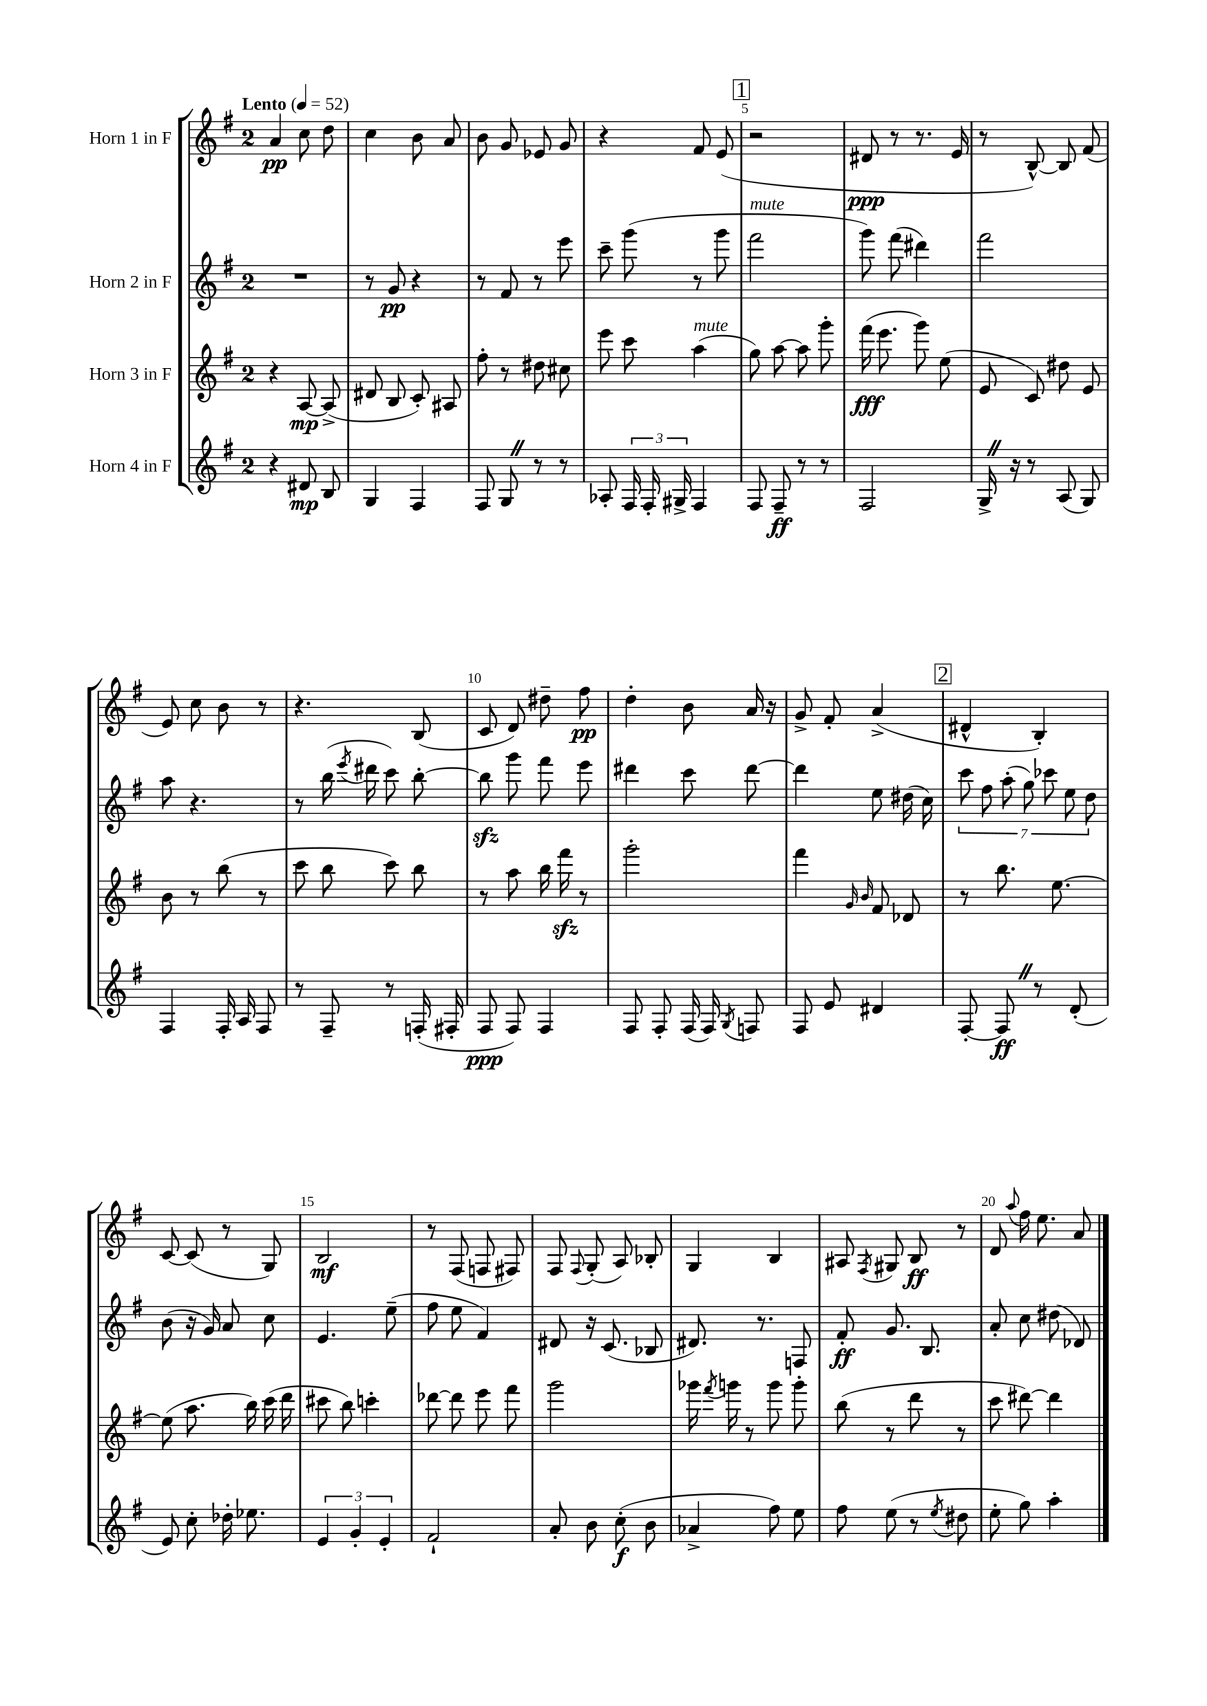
<<
\new StaffGroup <<
\new Staff = "s0" \with { instrumentName = "Horn 1 in F" } {
    \clef treble \key g \major \once \override Staff.TimeSignature.style = #'single-digit \time 2/4 \tempo "Lento" 4 = 52
    \autoBeamOff a'4\pp c''8 d''8 |
    c''4 b'8 a'8 |
    b'8 g'8 ees'8 g'8 |
    r4 fis'8 e'8( |
    \mark \markup { \box "1" } r2 |
    dis'8\ppp r8 r8. e'16 |
    r8 b8~-^) b8 fis'8( |
    e'8) c''8 b'8 r8 |
    r4. b8( |
    c'8 d'8) dis''8-- fis''8\pp |
    d''4-. b'8 a'16 r16 |
    g'8-> fis'8-. a'4->( |
    \mark \markup { \box "2" } dis'4-^ b4-.) |
    c'8~ c'8( r8 g8) |
    b2\mf |
    r8 fis8( f8 fis8) |
    fis8 \appoggiatura { fis8 } g8-.( a8) bes8-. |
    g4 b4 |
    ais8 \acciaccatura { fis8 } gis8 b8\ff r8 |
    d'8 \appoggiatura { a''8 } fis''16 e''8. a'8 \bar "|." |
}
\new Staff = "s1" \with { instrumentName = "Horn 2 in F" } {
    \clef treble \key g \major \once \override Staff.TimeSignature.style = #'single-digit \time 2/4
    \autoBeamOff R2 |
    r8 g'8\pp r4 |
    r8 fis'8 r8 e'''8 |
    c'''8-- g'''8( r8 g'''8 |
    \mark \markup { \box "1" } fis'''2^\markup { \italic "mute" } |
    g'''8) fis'''8( dis'''4) |
    fis'''2 |
    a''8 r4. |
    r8 b''16( \acciaccatura { e'''8 } dis'''16 c'''8) b''8~-. |
    b''8\sfz g'''8 fis'''8 e'''8 |
    dis'''4 c'''8 dis'''8~ |
    dis'''4 e''8 dis''16( c''16) |
    \mark \markup { \box "2" } \tuplet 7/4 { c'''8 fis''8 a''8-.( g''8) ces'''8 e''8 d''8 } |
    b'8( r16 g'16) a'8 c''8 |
    e'4. e''8--( |
    fis''8 e''8 fis'4) |
    dis'8 r16 c'8.( bes8 |
    dis'8.) r8. f8 |
    fis'8-.\ff g'8. b8. |
    a'8-. c''8 dis''8( des'8) \bar "|." |
}
\new Staff = "s2" \with { instrumentName = "Horn 3 in F" } {
    \clef treble \key g \major \once \override Staff.TimeSignature.style = #'single-digit \time 2/4
    \autoBeamOff r4 a8~\mp a8->( |
    dis'8 b8 c'8-.) ais8 |
    fis''8-. r8 dis''8 cis''8 |
    e'''8 c'''8 a''4^\markup { \italic "mute" }( |
    \mark \markup { \box "1" } g''8) a''8~ a''8 g'''8-. |
    fis'''16\fff( e'''8. g'''8) e''8( |
    e'8 c'8) dis''8 e'8 |
    b'8 r8 b''8( r8 |
    c'''8 b''8 c'''8) b''8 |
    r8 a''8 b''16 fis'''16\sfz r8 |
    g'''2-. |
    fis'''4 \grace { g'16 b'16 } fis'8 des'8 |
    \mark \markup { \box "2" } r8 b''8. e''8.~ |
    e''8( a''8. b''16) c'''16( d'''16 |
    cis'''8 b''8) c'''4-. |
    des'''8~ des'''8 e'''8 fis'''8 |
    g'''2 |
    ges'''16 \acciaccatura { fis'''8 } g'''16 r8 g'''8 g'''8-. |
    b''8( r8 d'''8 r8 |
    c'''8 dis'''8~) dis'''4 \bar "|." |
}
\new Staff = "s3" \with { instrumentName = "Horn 4 in F" } {
    \clef treble \key g \major \once \override Staff.TimeSignature.style = #'single-digit \time 2/4
    \autoBeamOff r4 dis'8\mp b8 |
    g4 fis4 |
    fis8 g8 \once \override BreathingSign.text = \markup { \musicglyph "scripts.caesura.straight" } \breathe r8 r8 |
    aes8-. \tuplet 3/2 { fis16 fis16-. gis16-> } fis4 |
    \mark \markup { \box "1" } fis8 fis8--\ff r8 r8 |
    fis2 |
    g16-> \once \override BreathingSign.text = \markup { \musicglyph "scripts.caesura.straight" } \breathe r16 r8 a8( g8) |
    fis4 fis16-. a16 fis8 |
    r8 fis8-- r8 f16-.( fis16-. |
    fis8\ppp fis8) fis4 |
    fis8 fis8-. fis16( fis16) \acciaccatura { g8 } f8 |
    fis8 e'8 dis'4 |
    \mark \markup { \box "2" } fis8~-. fis8\ff \once \override BreathingSign.text = \markup { \musicglyph "scripts.caesura.straight" } \breathe r8 d'8-.( |
    e'8) c''8-. des''16-. ees''8. |
    \tuplet 3/2 { e'4 g'4-. e'4-. } |
    fis'2-! |
    a'8-. b'8 c''8-.\f( b'8 |
    aes'4-> fis''8) e''8 |
    fis''8 e''8( r8 \acciaccatura { e''8 } dis''8 |
    e''8-. g''8) a''4-. \bar "|." |
}
>>
>>
\layout { \context { \Score \override BarNumber.break-visibility = ##(#f #t #t) barNumberVisibility = #(every-nth-bar-number-visible 5) } }
